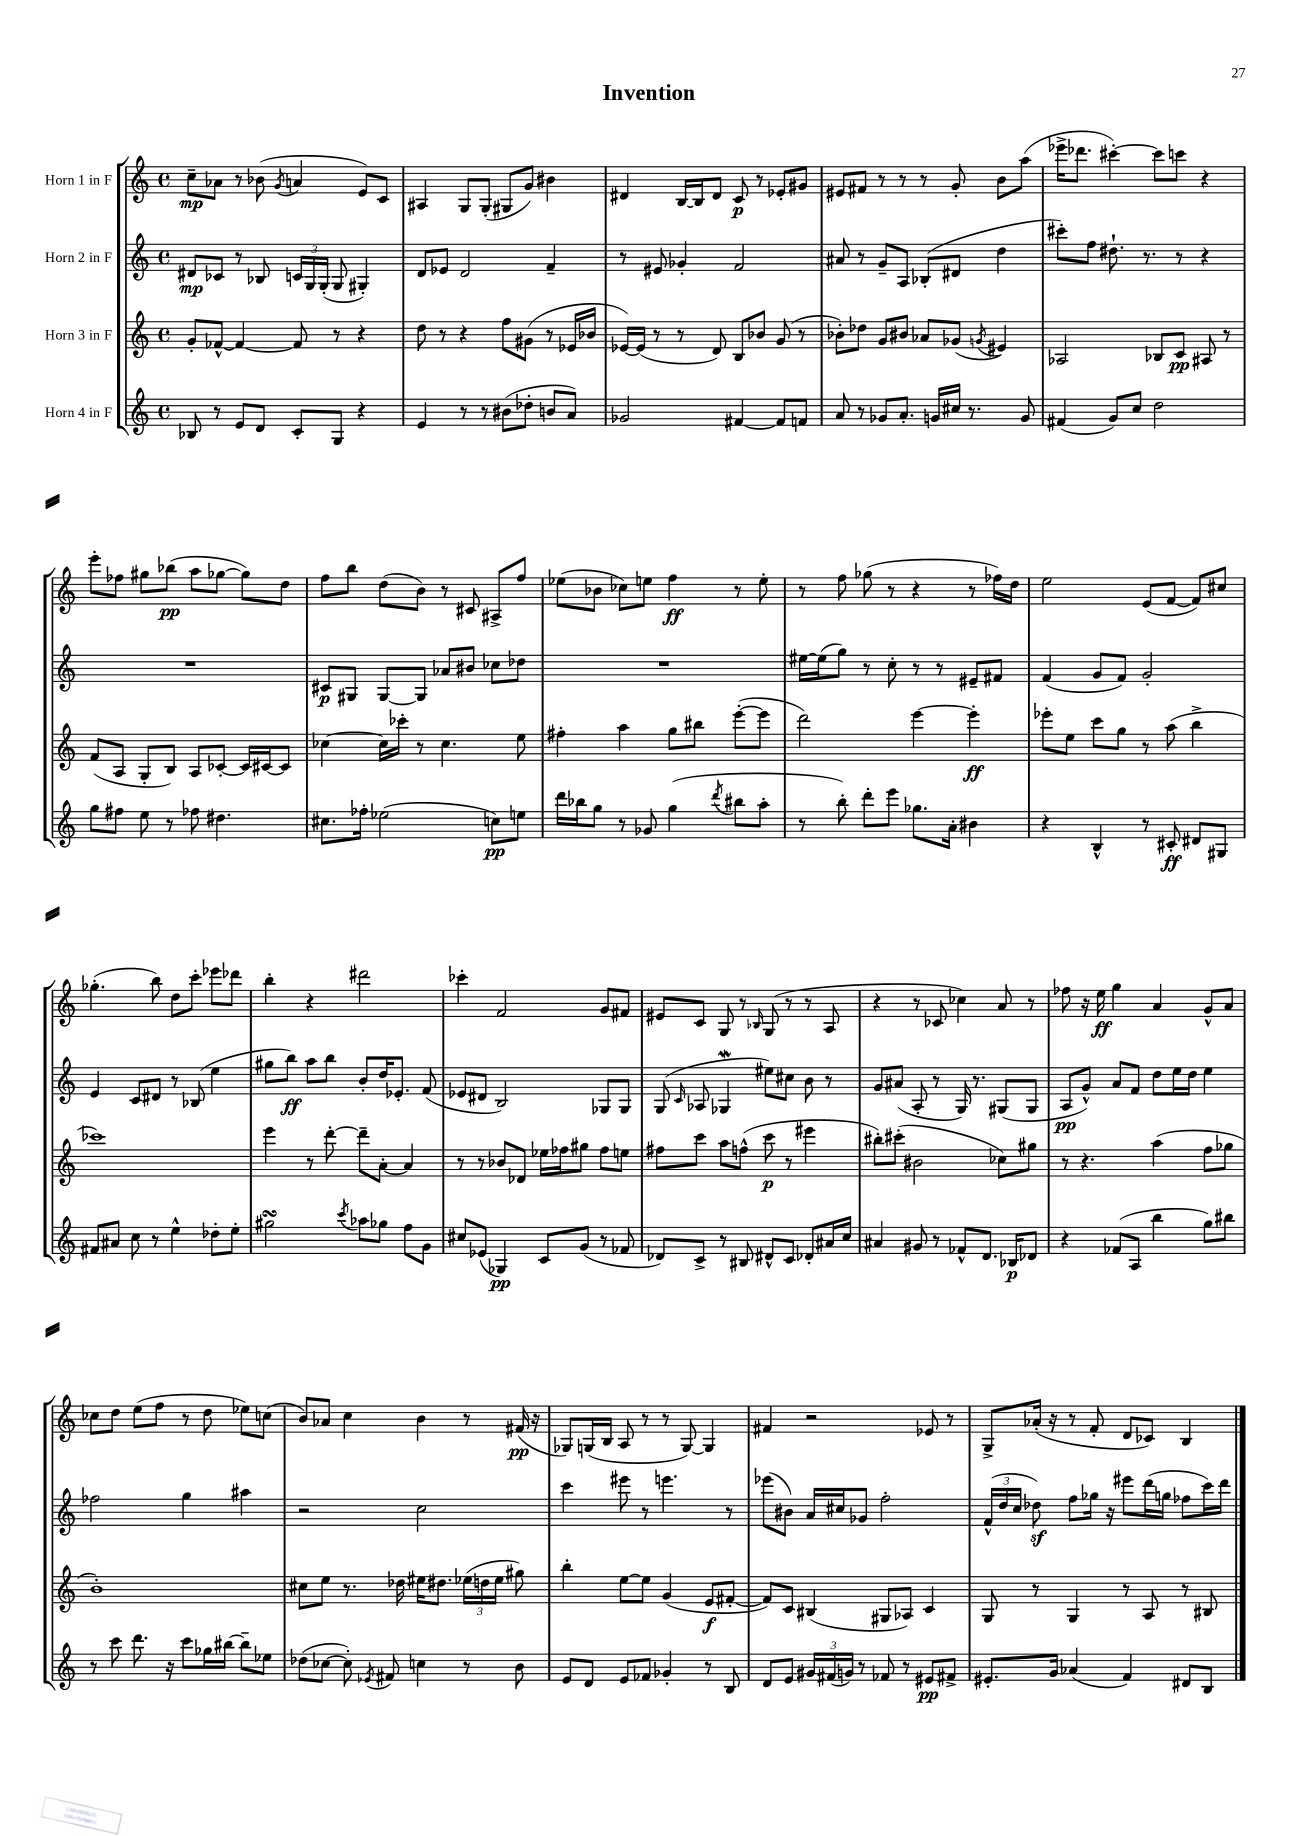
\header { title = "Invention" }
<<
\new StaffGroup <<
\new Staff = "s0" \with { instrumentName = "Horn 1 in F" } {
    \clef treble \key c \major \defaultTimeSignature \time 4/4
    \autoBeamOff c''8[--\mp aes'8] r8 bes'8( \acciaccatura { g'8 } a'4 e'8[) c'8] |
    ais4 g8[ g8]-.( gis8[ g'8]) bis'4 |
    dis'4 b16[~ b16 dis'8] c'8\p r8 ees'8[-. gis'8] |
    eis'8[ fis'8] r8 r8 r8 g'8-. b'8[ a''8]( |
    ees'''16[-> des'''8.] cis'''4~-.) cis'''8[ c'''8] r4 |
    e'''8[-. fes''8] gis''8[ bes''8]\pp( a''8[ ges''8]~ ges''8[) d''8] |
    f''8[ b''8] d''8[( b'8]) r8 cis'8 ais8[-> f''8] |
    ees''8[( bes'8] ces''8[) e''8] f''4\ff r8 e''8-. |
    r8 f''8 ges''8( r8 r4 r8 fes''16[) d''16] |
    e''2 e'8[( f'8]~ f'8[) cis''8] |
    ges''4.-.( b''8) d''8[ c'''8]-. ees'''8[ des'''8] |
    b''4-. r4 dis'''2 |
    ces'''4-. f'2 g'8[ fis'8] |
    eis'8[ c'8] g8 r8 \grace { bes16 } g8( r8 r8 a8 |
    r4 r8 ces'8 ces''4) a'8 r8 |
    fes''8 r16 e''16\ff g''4 a'4 g'8[-^ a'8] |
    ces''8[ d''8] e''8[( f''8] r8 d''8 ees''8[) c''8]( |
    b'8[) aes'8] c''4 b'4 r8 fis'16\pp( r16 |
    ges8[) g16( b16] a8 r8 r8 g8~) g4 |
    fis'4 r2 ees'8 r8 |
    g8[-> aes'16]-.( r16 r8 f'8-. d'8[ ces'8]) b4 \bar "|." |
}
\new Staff = "s1" \with { instrumentName = "Horn 2 in F" } {
    \clef treble \key c \major \defaultTimeSignature \time 4/4
    \autoBeamOff dis'8[\mp ces'8] r8 bes8 \tuplet 3/2 { c'16[ g16 g16]-.( } g8 gis4-.) |
    d'8[ ees'8] d'2 f'4-- |
    r8 eis'8 ges'4-. f'2 |
    ais'8 r8 g'8[-- a8] bes8[-.( dis'8] d''4 |
    cis'''8[-.) f''8] dis''8.-! r8. r8 r4 |
    R1 |
    cis'8[\p gis8] gis8[~ gis8] aes'8[ bis'8] ces''8[ des''8] |
    R1 |
    eis''16[~ eis''16( g''8]) r8 c''8-. r8 r8 eis'8[-- fis'8] |
    f'4( g'8[ f'8]) g'2-. |
    e'4 c'8[ dis'8] r8 bes8( e''4 |
    gis''8[ b''8]\ff) a''8[ b''8] b'8[-. d''16 ees'8.]-. f'8( |
    ees'8[ dis'8] b2) ges8[ ges8] |
    g8( \grace { c'16 } aes8 ges4\mordent eis''8[) cis''8] b'8 r8 |
    g'8[ ais'8]( a8-. r8 g16) r8. gis8[( gis8] |
    a8[\pp g'8]-^) a'8[ f'8] d''8[ e''16 d''16] e''4 |
    fes''2 g''4 ais''4 |
    r2 c''2 |
    c'''4 eis'''8 r8 e'''4. r8 |
    ees'''8[( bis'8]) a'16[ cis''16 ges'8] f''2-. |
    \tuplet 3/2 { f'16[-^( d''16 c''16] } des''8\sf) f''8[ ges''16] r16 eis'''8[ d'''16( g''16] fes''8[ c'''16) d'''16] \bar "|." |
}
\new Staff = "s2" \with { instrumentName = "Horn 3 in F" } {
    \clef treble \key c \major \defaultTimeSignature \time 4/4
    \autoBeamOff g'8[-. fes'8]~-^ fes'4~ fes'8 r8 r4 |
    d''8 r8 r4 f''8[ gis'8]( r8 ees'16[ bes'16] |
    ees'16[~) ees'16]( r8 r8 d'8) b8[ bes'8] g'8( r8 |
    bes'8[-.) des''8] g'8[ bis'8] aes'8[ ges'8]( \acciaccatura { g'8 } eis'4) |
    aes2 bes8[ c'8]\pp ais8 r8 |
    f'8[( a8] g8[-. b8]) a8[ ces'8]~-. ces'16[ cis'16~ cis'8] |
    ces''4~ ces''16[ ces'''16]-. r8 ces''4. e''8 |
    fis''4-. a''4 g''8[ bis''8] e'''8[~-.( e'''8] |
    d'''2) e'''4~ e'''4-.\ff |
    ees'''8[-. e''8] c'''8[ g''8] r8 a''8( b''4-> |
    ces'''1) |
    e'''4 r8 d'''8~-. d'''8[-- a'8]~-. a'4 |
    r8 r8 bes'8[ des'8] ees''16[ fes''16 gis''8] fes''8[ e''8] |
    fis''8[ c'''8] a''8[ f''8]-^( c'''8\p r8 eis'''4 |
    bis''8[-.) cis'''8]-.( bis'2 ces''8[) gis''8] |
    r8 r4. a''4( f''8[ ges''8] |
    b'1-.) |
    cis''8[ e''8] r8. des''16 eis''16[ dis''8.] \tuplet 3/2 { ees''16[( d''16 ees''16] } gis''8) |
    b''4-. e''8[~ e''8] g'4( e'8[\f fis'8]~-. |
    fis'8[) c'8] bis4( gis8[ aes8]) c'4 |
    g8 r8 g4 r8 a8 r8 bis8 \bar "|." |
}
\new Staff = "s3" \with { instrumentName = "Horn 4 in F" } {
    \clef treble \key c \major \defaultTimeSignature \time 4/4
    \autoBeamOff bes8 r8 e'8[ d'8] c'8[-. g8] r4 |
    e'4 r8 r8 bis'8[( des''8]-. b'8[ a'8]) |
    ges'2 fis'4~ fis'8[ f'8] |
    a'8 r8 ges'8[ a'8.]-. g'16[ cis''16] r8. g'8 |
    fis'4( g'8[) c''8] d''2 |
    g''8[ fis''8] e''8 r8 fes''8 dis''4. |
    cis''8.[ fes''16]-. ees''2( c''8[\pp) e''8] |
    d'''16[ bes''16 g''8] r8 ges'8 g''4( \acciaccatura { d'''8 } bis''8[ a''8]-. |
    r8 b''8-.) d'''8[-. e'''8] ges''8.[ a'16]-. bis'4 |
    r4 b4-^ r8 cis'8-.\ff dis'8[ gis8] |
    fis'8[ ais'8] c''8 r8 e''4-^ des''8[-. e''8]-. |
    gis''2\turn \acciaccatura { c'''8 } aes''8[ ges''8] f''8[ g'8] |
    cis''8[ ees'8]( ges4\pp) c'8[ g'8]( r8 fes'8 |
    des'8[) c'8]-> r8 bis8 dis'8[-^ c'8] des'8[-. ais'16 c''16] |
    ais'4 gis'8 r8 fes'8[-^ d'8.] bes16[\p des'8] |
    r4 fes'8[( a8] b''4 g''8[) bis''8] |
    r8 c'''8 d'''8. r16 c'''8[ ges''16 bis''16]~ bis''8[-- ees''8] |
    des''8[( ces''8]~ ces''8-.) \acciaccatura { ees'8 } fis'8 c''4 r8 b'8 |
    e'8[ d'8] e'8[ fes'8] ges'4-. r8 b8 |
    d'8[ e'8] \tuplet 3/2 { gis'16[ fis'16( g'16]) } r8 fes'8 r8 eis'8[\pp fis'8]-> |
    eis'8.[-. g'16] aes'4( f'4) dis'8[ b8] \bar "|." |
}
>>
>>
\layout { \context { \Score \remove "Bar_number_engraver" } }
